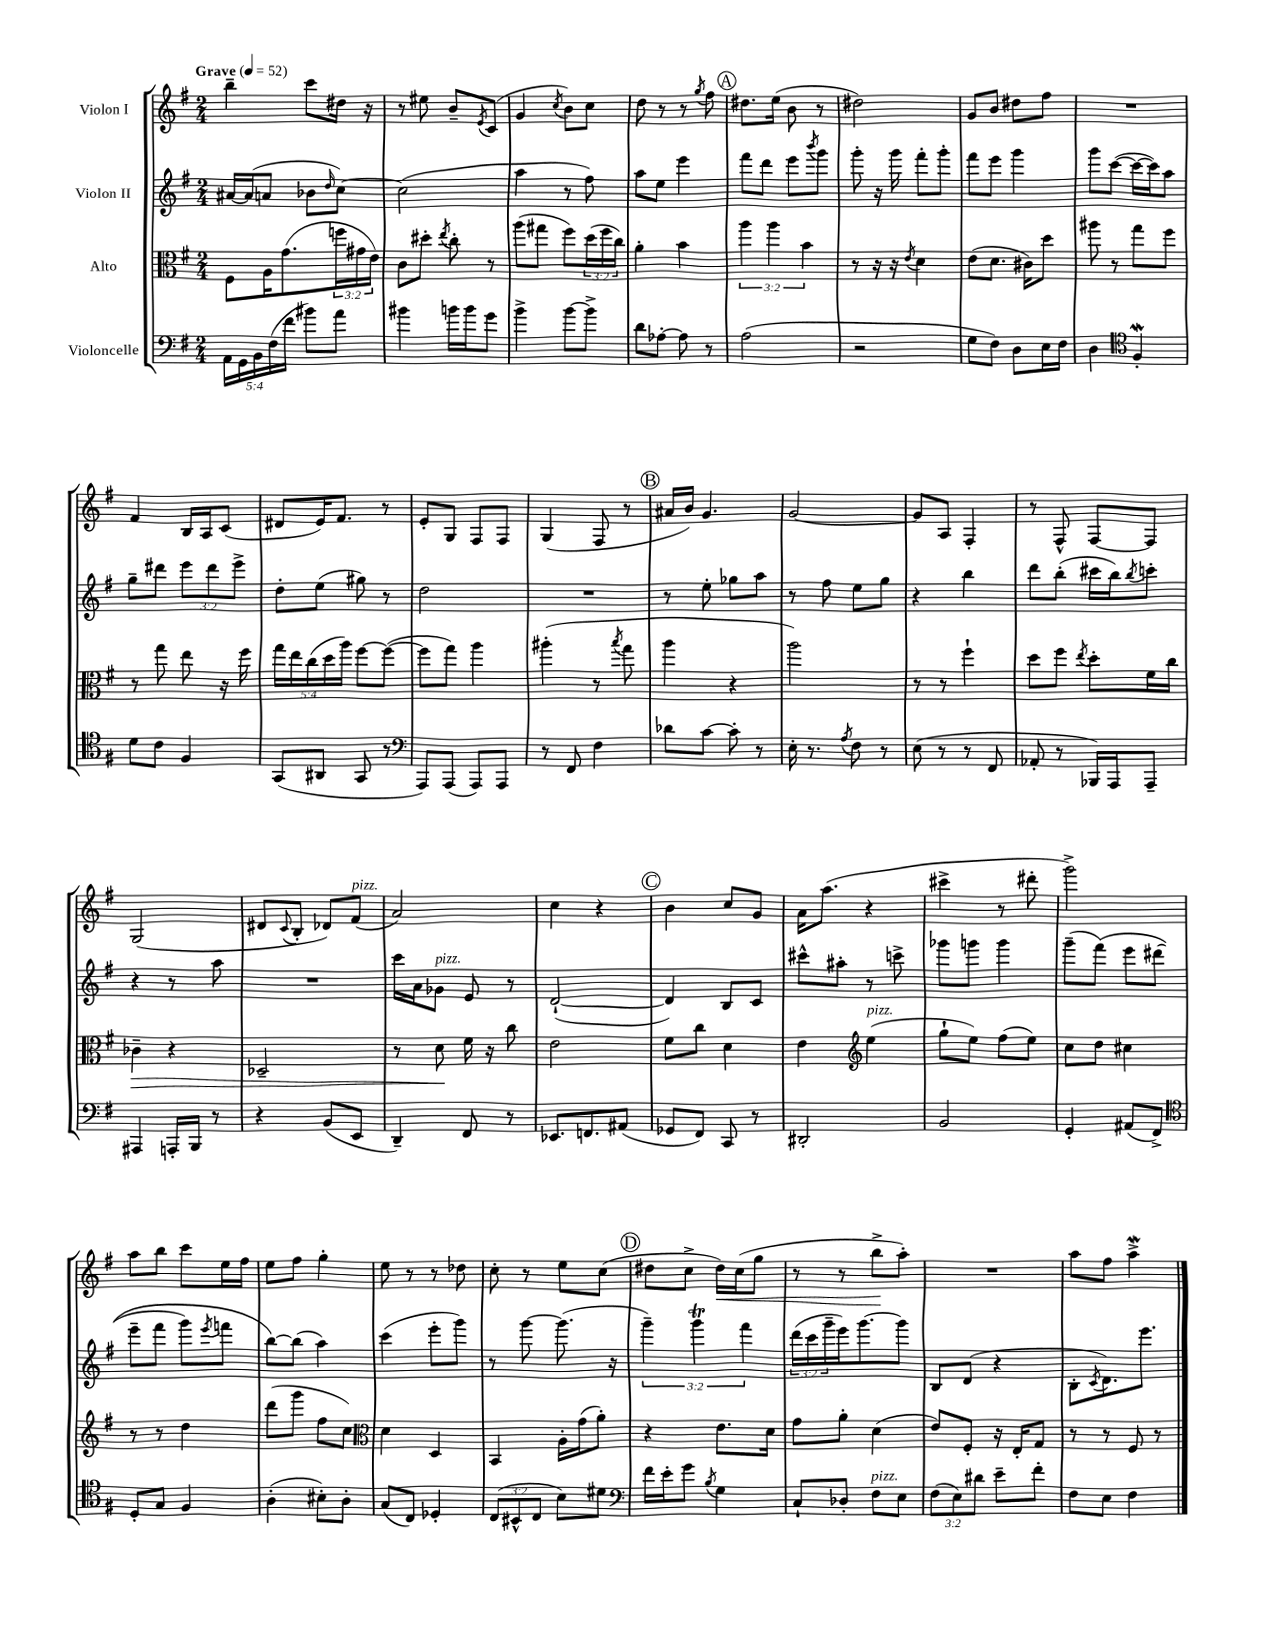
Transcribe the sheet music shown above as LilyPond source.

<<
\new StaffGroup <<
\new Staff = "s0" \with { instrumentName = "Violon I" } {
    \clef treble \key g \major \numericTimeSignature \time 2/4 \tempo "Grave" 4 = 52
    b''4-- c'''8 dis''16 r16 |
    r8 eis''8 b'8-- \acciaccatura { e'8 } c'8( |
    g'4 \acciaccatura { c''8 } b'8) c''8 |
    d''8 r8 r8 \acciaccatura { g''8 } fis''8 |
    \mark \markup { \circle "A" } dis''8. e''16( b'8 r8 |
    dis''2) |
    g'8 b'8 dis''8 fis''8 |
    R2 |
    fis'4 b16 a16 c'8( |
    dis'8 e'16) fis'8. r8 |
    e'8-. g8 fis8 fis8 |
    g4( fis8 r8 |
    \mark \markup { \circle "B" } ais'16 b'16) g'4. |
    g'2~ |
    g'8 a8 fis4-. |
    r8 fis8-^ fis8~ fis8 |
    g2( |
    dis'8 \appoggiatura { c'8 } b8-. des'8) fis'8^\markup { \italic "pizz." }( |
    a'2) |
    c''4 r4 |
    \mark \markup { \circle "C" } b'4 c''8 g'8 |
    a'16 a''8.( r4 |
    cis'''4-> r8 dis'''8-. |
    g'''2->) |
    a''8 b''8 c'''8 e''16 fis''16 |
    e''8 fis''8 g''4-. |
    e''8 r8 r8 des''8 |
    c''8-. r8 e''8 c''8( |
    \mark \markup { \circle "D" } dis''8 c''8-> dis''16\<) c''16( g''8 |
    r8 r8 b''8->\! a''8-.) |
    R2 |
    a''8 fis''8 a''4->\mordent \bar "|." |
}
\new Staff = "s1" \with { instrumentName = "Violon II" } {
    \clef treble \key g \major \numericTimeSignature \time 2/4 \override Staff.TupletNumber.text = #tuplet-number::calc-fraction-text
    ais'16~ ais'16( a'8 bes'8 \grace { d''16 } c''8~) |
    c''2( |
    a''4 r8 fis''8) |
    a''8 e''8 e'''4 |
    \mark \markup { \circle "A" } fis'''8 d'''8 e'''8 \acciaccatura { b'''8 } g'''8 |
    g'''8-. r16 g'''16 fis'''8-. g'''8-. |
    fis'''8 e'''8 g'''4 |
    g'''8 c'''8~( c'''16~ c'''16) a''8 |
    g''8-- dis'''8 \tuplet 3/2 { e'''8 dis'''8 e'''8-> } |
    d''8-. e''8( gis''8) r8 |
    d''2 |
    R2 |
    \mark \markup { \circle "B" } r8 e''8-. ges''8 a''8 |
    r8 fis''8 e''8 g''8 |
    r4 b''4 |
    d'''8 b''8-.( cis'''16 b''16) \acciaccatura { b''8 } c'''8-. |
    r4 r8 a''8 |
    R2 |
    c'''16 a'16 ges'8^\markup { \italic "pizz." } e'8 r8 |
    d'2~-!( |
    \mark \markup { \circle "C" } d'4) b8 c'8 |
    cis'''8-^ ais''8-. r8 c'''8-> |
    ges'''8 g'''8 g'''4 |
    g'''8--( fis'''8)\( e'''8 dis'''8( |
    e'''8-- fis'''8 g'''8) \acciaccatura { e'''8 } f'''8 |
    b''8~\) b''8( a''4) |
    c'''4( e'''8-. g'''8) |
    r8 g'''8~ g'''8.( r16 |
    \mark \markup { \circle "D" } \tuplet 3/2 { g'''4--) g'''4\trill fis'''4 } |
    \tuplet 3/2 { d'''16( c'''16 g'''16-- } e'''16) g'''8.~ g'''8 |
    b8 d'8( r4 |
    b8-. \acciaccatura { c'8 } d'8.) e'''8. \bar "|." |
}
\new Staff = "s2" \with { instrumentName = "Alto" } {
    \clef alto \key g \major \numericTimeSignature \time 2/4 \override Staff.TupletNumber.text = #tuplet-number::calc-fraction-text
    fis8 a16 g'8.( \tuplet 3/2 { f''16 gis'16 e'16) } |
    c'8 dis''8-. \acciaccatura { e''8 } c''8-. r8 |
    a''8( gis''8 fis''8) \tuplet 3/2 { d''16( fis''16 c''16) } |
    a'4-. b'4 |
    \mark \markup { \circle "A" } \tuplet 3/2 { a''4 a''4 b'4 } |
    r8 r16 r16 \acciaccatura { e'8 } d'4 |
    e'8( d'8. cis'16) d''8 |
    ais''8 r8 g''8 fis''8 |
    r8 g''8 e''8 r16 fis''16 |
    \tuplet 5/4 { g''16 e''16 c''16( d''16 a''16) } fis''8~ fis''8~( |
    fis''8 g''8) a''4 |
    ais''4-.( r8 \acciaccatura { b''8 } g''8 |
    \mark \markup { \circle "B" } a''4 r4 |
    a''2) |
    r8 r8 fis''4-! |
    d''8 fis''8 \acciaccatura { e''8 } d''8-. fis'16 c''16 |
    ces'4--\> r4 |
    des2-- |
    r8 d'8\! fis'16 r16 c''8 |
    e'2 |
    \mark \markup { \circle "C" } fis'8 c''8 d'4 |
    e'4 \clef treble e''4^\markup { \italic "pizz." }( |
    g''8-! e''8) fis''8( e''8) |
    c''8 d''8 cis''4 |
    r8 r8 d''4 |
    d'''8( g'''8 fis''8 c''8) |
    \clef alto d'4 d4 |
    b,4 a16-. g'16( a'8-.) |
    \mark \markup { \circle "D" } r4 e'8. d'16 |
    g'8 a'8-. d'4( |
    e'8) fis8-. r16 e16-. g8 |
    r8 r8 fis8 r8 \bar "|." |
}
\new Staff = "s3" \with { instrumentName = "Violoncelle" } {
    \clef bass \key g \major \numericTimeSignature \time 2/4 \override Staff.TupletNumber.text = #tuplet-number::calc-fraction-text
    \tuplet 5/4 { a,16 g,16 b,16 fis16( fis'16 } bis'8) a'8 |
    bis'4 b'16 b'16 g'8 |
    b'4-> b'8~ b'8-> |
    d'8 aes8~-. aes8 r8 |
    \mark \markup { \circle "A" } a2( |
    r2 |
    g8 fis8) d8 e16 fis16 |
    d4 \clef tenor fis4-.\mordent |
    d'8 c'8 fis4 |
    g,8( ais,8 g,8 r8 |
    \clef bass a,,8) a,,8( a,,8) a,,8 |
    r8 fis,8 fis4 |
    \mark \markup { \circle "B" } des'8 c'8~ c'8-. r8 |
    e16-. r8. \acciaccatura { a8 } fis8 r8 |
    e8( r8 r8 fis,8 |
    aes,8-. r8 bes,,16) a,,16 a,,8-- |
    ais,,4 a,,16-. b,,16 r8 |
    r4 b,8( e,8 |
    d,4--) fis,8 r8 |
    ees,8. f,8. ais,8( |
    \mark \markup { \circle "C" } ges,8 fis,8) c,8 r8 |
    dis,2-. |
    b,2 |
    g,4-. ais,8( fis,8->) |
    \clef tenor d8-. g8 fis4 |
    a4-.( bis8-.) a8-. |
    g8( c8) des4-. |
    \tuplet 3/2 { c8( bis,8-^ c8 } b8) dis'8 |
    \mark \markup { \circle "D" } \clef bass fis'16 e'16-. g'8 \acciaccatura { b8 } g4 |
    c8-! des8-. fis8^\markup { \italic "pizz." } e8 |
    \tuplet 3/2 { fis8( e8) dis'8 } e'8-- fis'8-. |
    fis8 e8 fis4 \bar "|." |
}
>>
>>
\layout { \context { \Score \remove "Bar_number_engraver" } }
